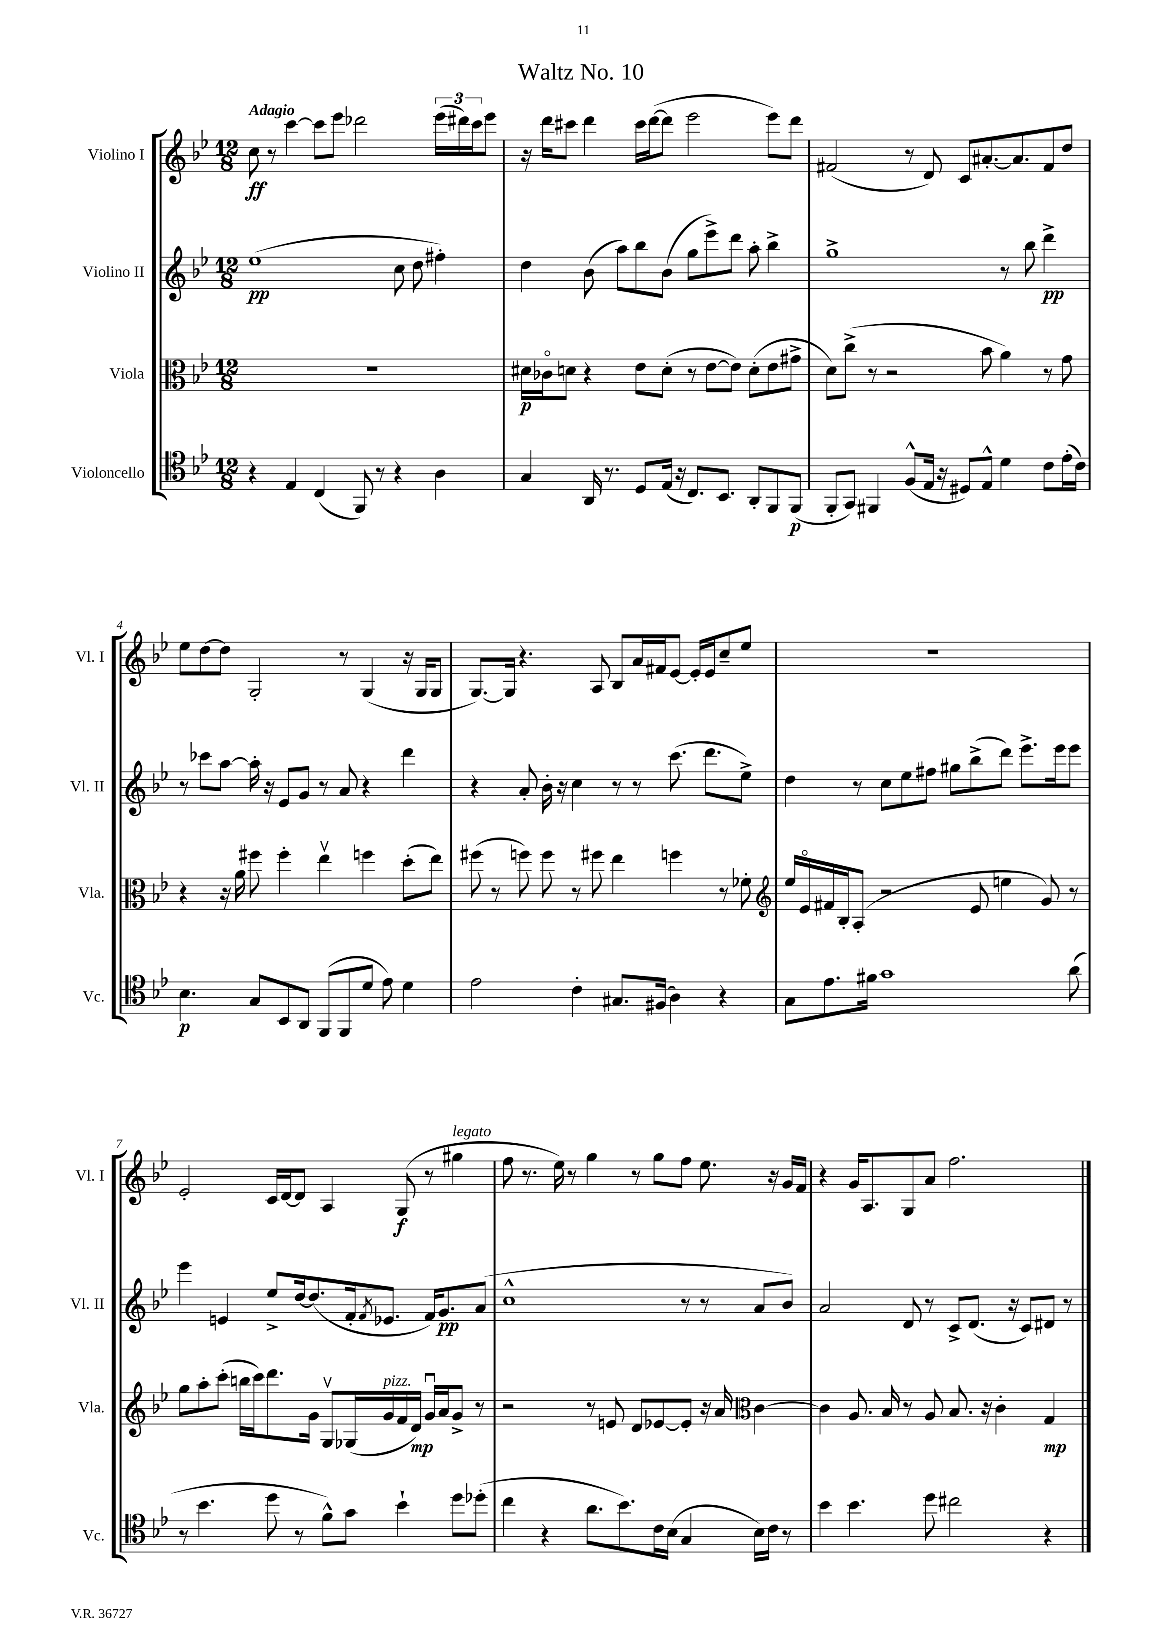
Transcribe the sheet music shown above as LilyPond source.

\header { title = "Waltz No. 10" }
<<
\new StaffGroup <<
\new Staff = "s0" \with { instrumentName = "Violino I" shortInstrumentName = "Vl. I" } {
    \clef treble \key bes \major \numericTimeSignature \time 12/8 \tempo "Adagio"
    c''8\ff r8 c'''4~ c'''8 ees'''8 des'''2 \tuplet 3/2 { ees'''16( dis'''16) c'''16 } ees'''8 |
    r16 d'''16 cis'''8 d'''4 cis'''16 d'''16~( d'''8 ees'''2 ees'''8) d'''8 |
    fis'2( r8 d'8) c'8 ais'8.~-. ais'8. fis'8 d''8 |
    ees''8 d''8~ d''8 g2-. r8 g4( r16 g16 g8 |
    g8.~) g16 r4. a8 bes8 a'16 fis'16 ees'8~ ees'16-. ees'16 c''8-- ees''8 |
    R1. |
    ees'2-. c'16 d'16~ d'8 a4 g8\f( r8 gis''4^\markup { \italic "legato" } |
    f''8 r8. ees''16) r8 g''4 r8 g''8 f''8 ees''8. r16 g'16 f'16 |
    r4 g'16 a8. g8 a'8 f''2. \bar "|." |
}
\new Staff = "s1" \with { instrumentName = "Violino II" shortInstrumentName = "Vl. II" } {
    \clef treble \key bes \major \numericTimeSignature \time 12/8
    ees''1\pp( c''8 d''8 fis''4-.) |
    d''4 bes'8( a''8) bes''8 bes'8( g''8 ees'''8->) d'''8 a''8-. bes''4-> |
    g''1-> r8 bes''8 d'''4->\pp |
    r8 ces'''8 a''8~ a''16-. r16 ees'8 g'8 r8 a'8 r4 d'''4 |
    r4 a'8-. bes'16-. r16 c''4 r8 r8 c'''8.( d'''8. ees''8->) |
    d''4 r8 c''8 ees''8 fis''8 gis''8 bes''8->( d'''8) ees'''8.-> ees'''16 ees'''8 |
    ees'''4 e'4 ees''8-> d''16~ d''8.( f'16-. \acciaccatura { f'8 } ees'8. f'16) g'8.\pp a'8( |
    c''1-^ r8 r8 a'8 bes'8) |
    a'2 d'8 r8 c'8-> d'8.( r16 c'8) dis'8 r8 \bar "|." |
}
\new Staff = "s2" \with { instrumentName = "Viola" shortInstrumentName = "Vla." } {
    \clef alto \key bes \major \numericTimeSignature \time 12/8
    R1. |
    dis'16\p ces'16\flageolet d'8 r4 ees'8 d'8-.( r8 ees'8~ ees'8) d'8-.( ees'8 gis'8-> |
    d'8) c''8->( r8 r2 bes'8 a'4) r8 g'8 |
    r4 r16 a'16 fis''8 fis''4-. ees''4\upbow f''4 d''8-.( ees''8) |
    fis''8( r8 f''8) f''8 r8 fis''8 ees''4 f''4 r8 fes'8-. |
    \clef treble ees''16 ees'16\flageolet fis'16 bes16-. a8-.( r2 ees'8 e''4 g'8) r8 |
    g''8 a''8-. c'''8-.( b''16 c'''16) d'''8. g'16 g8\upbow ges16( g'16^\markup { \italic "pizz." } f'16 d'16\mp) g'16\downbow a'16 g'8-> r8 |
    r2 r8 e'8 d'8 ees'8~ ees'8-. r16 a'16 \clef alto c'4~ |
    c'4 a8. bes16 r8 a8 bes8. r16 c'4-. g4\mp \bar "|." |
}
\new Staff = "s3" \with { instrumentName = "Violoncello" shortInstrumentName = "Vc." } {
    \clef tenor \key bes \major \numericTimeSignature \time 12/8
    r4 ees4 c4( f,8) r8 r4 a4 |
    g4 a,16 r8. d8 ees16( r16 c8.) bes,8. a,8-. f,8 f,8\p( |
    f,8-. g,8) fis,4 f8-^( ees16 r16 dis8) ees8-^ d'4 c'8 ees'16-.( c'16) |
    bes4.\p g8 bes,8 a,8 f,8( f,8 d'8 ees'8) d'4 |
    ees'2 c'4-. gis8. fis16( a4) r4 |
    g8 ees'8. fis'16 g'1 a'8( |
    r8 bes'4. d''8 r8 f'8-^) g'8 bes'4-! d''8 des''8-.( |
    c''4 r4 a'8. bes'8.) c'16 bes16( g4 bes16) c'16 r8 |
    bes'4 bes'4. d''8 cis''2 r4 \bar "|." |
}
>>
>>
